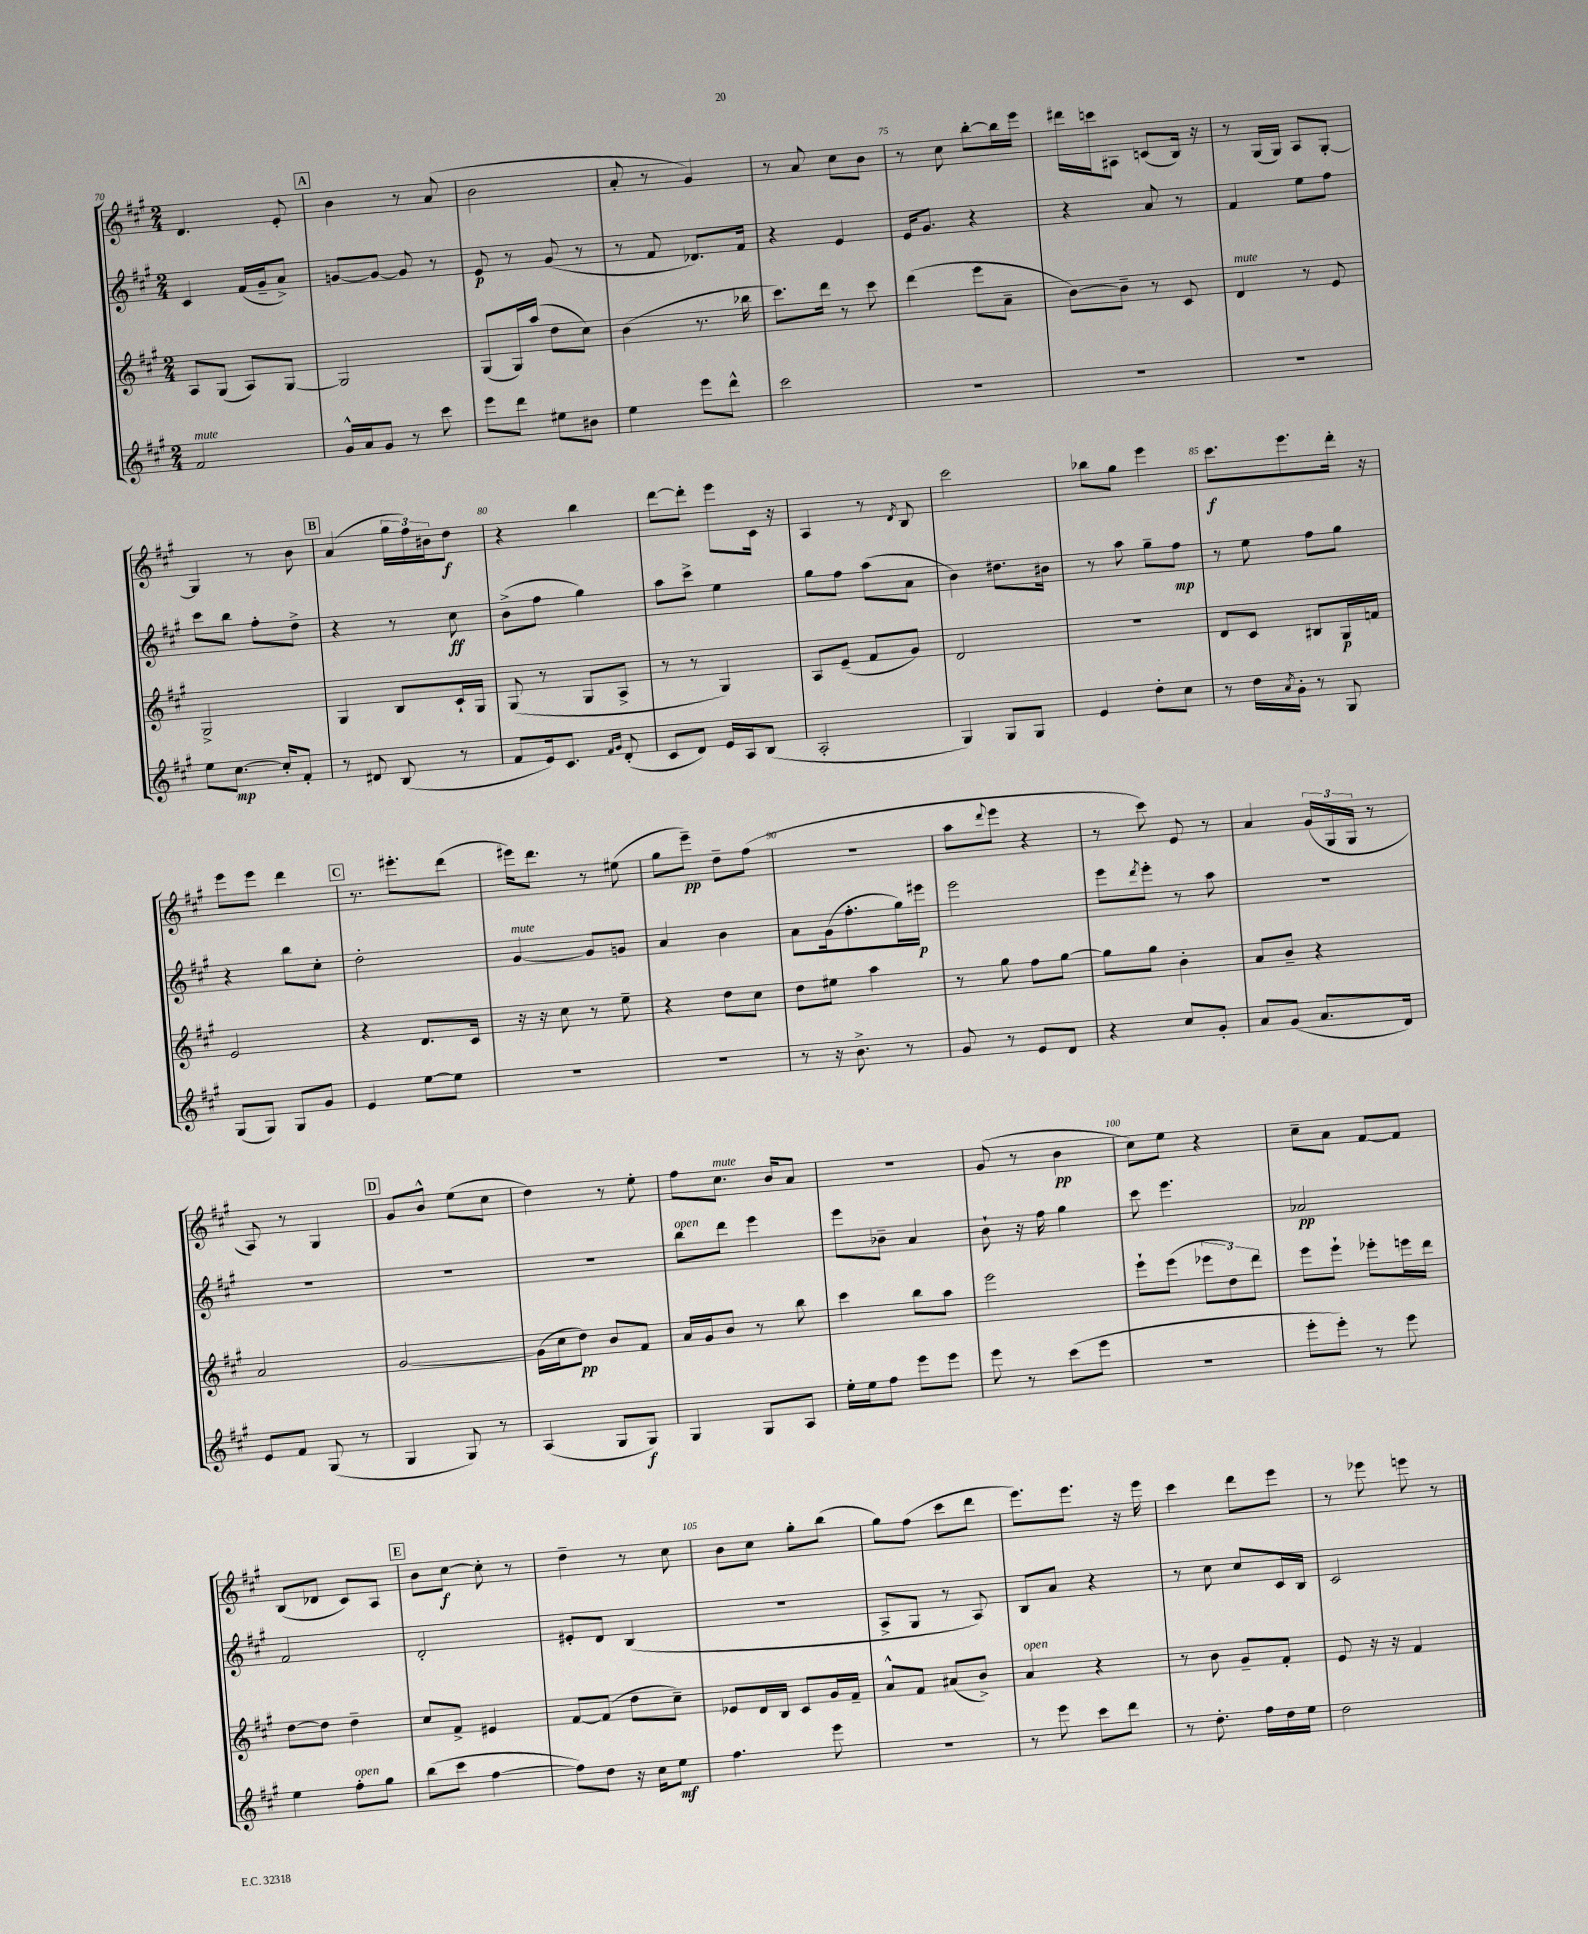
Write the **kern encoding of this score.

**kern	**kern	**kern	**kern
*staff4	*staff3	*staff2	*staff1
*clefG2	*clefG2	*clefG2	*clefG2
*k[f#c#g#]	*k[f#c#g#]	*k[f#c#g#]	*k[f#c#g#]
*M2/4	*M2/4	*M2/4	*M2/4
2f#	8A	4c#	4.d
.	(8G#	.	.
.	8A)	(16f#	.
.	.	16g#~	.
.	[8G#	8a^)	8e'
=	=	=	=
16g#^^	2G#]	[8g	4b
16a	.	.	.
8g#	.	8g_	.
8r	.	8g]	8r
8ccc#	.	8r	(8a
=	=	=	=
8eee	(8G#	8e	2b
8ddd	16G#)	8r	.
.	(16aa	.	.
8ee#	8dd	(8g#	.
8b#	8cc#)	8r	.
=	=	=	=
4ee	(4b	8r	8a'
.	.	8f#	8r
8eee	8.r	8.d-)	4g#)
8ddd^^	.	.	.
.	16bb-	16f#	.
=	=	=	=
2ccc#	8.ccc#)	4r	8r
.	.	.	8a
.	16ddd	.	.
.	8r	4e	8cc#
.	8ccc#	.	8b
=	=	=	=
2r	(4ddd	16e	8r
.	.	8.g#	.
.	.	.	8cc#
.	8eee	4r	[8bb'
.	8a~	.	16bb]
.	.	.	16eee
=	=	=	=
2r	[8b)	4r	16ddd#
.	.	.	16ccc
.	8b~]	.	8A#
.	8r	8a	(8c
.	8c#	8r	16B)
.	.	.	16r
=	=	=	=
2r	4d	4f#	8r
.	.	.	(16G#
.	.	.	16G#)
.	8r	8ee	8A
.	8e	8ff#	[8G#'
=	=	=	=
8ee	2G#^	8ccc#	4G#]
[8.cc#	.	8bb	.
.	.	8ff#'	8r
16cc#']	.	.	.
8f#'	.	8dd^	8b
=	=	=	=
8r	4G#	4r	(4a
8d#	.	.	.
(8B	8B	8r	24gg#
.	.	.	24ff#)
.	.	.	24b#
8r	16c#`	8cc#	8dd
.	16G#	.	.
=	=	=	=
8f#	(8G#	(8b^	4r
16e)	8r	8ff#	.
8.c#	.	.	.
.	8G#	4gg#)	4bb
16qqf#	.	.	.
16qqg#	.	.	.
(8d'	8A^	.	.
=	=	=	=
8c#	8r	8aa	[8ddd
8d)	8r	8ccc#^	8ddd']
16e	4G#)	4ee	8eee
16A	.	.	.
(8B	.	.	16c#
.	.	.	16r
=	=	=	=
2A'	8A	8gg#	4A
.	(8e~	8ff#	.
.	8f#	(8aa	8r
.	.	.	8qd
.	8g#)	8a	8B
=	=	=	=
4G#)	2d	4b)	2ccc#
8G#	.	8.dd#	.
8G#	.	.	.
.	.	16b#	.
=	=	=	=
4e	2r	8r	8bb-
.	.	8aa	8gg#
8dd'	.	8gg#~	4eee
8cc#	.	8ff#	.
=	=	=	=
8r	8d	8r	8.ccc#
16dd	8c#	8ee	.
8qa	.	.	.
16g#'	.	.	8.eee
8r	8B#	8ff#	.
8G#	16G#	8gg#	16ddd'
.	16f	.	16r
=	=	=	=
(8G#	2e	4r	8eee
8G#)	.	.	8eee
8G#	.	8bb	4ddd
8g#	.	8cc#'	.
=	=	=	=
4e	4r	2dd'	8.r
.	.	.	8.eee#'
[8ee	8.d	.	.
8ee]	.	.	(8ddd
.	16c#	.	.
=	=	=	=
2r	16r	[4g#	16eee#)
.	16r	.	8.ddd
.	8cc#	.	.
.	8r	8g#]	8r
.	8ee~	8g	(8ee#
=	=	=	=
2r	4r	4a	8gg#
.	.	.	8eee~)
.	8dd	4b	8dd~
.	8cc#	.	(8ff#
=	=	=	=
8r	8dd	8a	2r
16r	8ee#	(16g#	.
8.b^	.	8.ff#'	.
.	4aa	.	.
8r	.	16gg#)	.
.	.	16eee#	.
=	=	=	=
8g#	8r	2eee	8aa
.	.	.	8qqddd
8r	8gg#	.	8eee
8e	8ff#	.	4r
8d	[8gg#	.	.
=	=	=	=
4r	8gg#]	8eee	8r
.	.	8qddd	.
.	8gg#	8eee'	8ccc#)
8cc#	4b'	8r	8e
8g#'	.	8aa	8r
=	=	=	=
8a	8a	2r	4a
(8g#	8b~	.	.
8.a	4r	.	(24g#
.	.	.	24G#
.	.	.	24G#
.	.	.	8r
16d)	.	.	.
=	=	=	=
8e	2a	2r	8A)
8f#	.	.	8r
(8G#	.	.	4G#
8r	.	.	.
=	=	=	=
4G#	[2g#	2r	8g#
.	.	.	8b^^
8G#)	.	.	(8ee
8r	.	.	8cc#
=	=	=	=
(4A	(16g#]	2r	4dd)
.	16cc#	.	.
.	8dd)	.	.
8G#	8b	.	8r
8G#)	8f#	.	8ee'
=	=	=	=
4G#	16a	8bb	8ff#
.	16g#	.	.
.	8b	8ddd	8.cc#
8G#	8r	4eee	.
.	.	.	16b
8A	8bb	.	8a
=	=	=	=
16ee'	4ccc#	8eee	2r
16ee	.	.	.
8ff#	.	8b-~	.
8eee	8bb	4a	.
8eee	8aa	.	.
=	=	=	=
8eee	2eee	8b`	(8g#
8r	.	16r	8r
.	.	16ff#	.
(8ccc#	.	4gg#	4b
8eee	.	.	.
=	=	=	=
2r	8eee`	8ccc#	8cc#)
.	(8eee	4.eee	8ee
.	12eee-	.	4r
.	12dd)	.	.
.	12ddd	.	.
=	=	=	=
8eee'	8eee	2a-	8cc#~
8eee')	8eee`	.	8a
8r	8eee-'	.	[8f#
8eee	16eee	.	8f#]
.	16ddd	.	.
=	=	=	=
4ee	[8dd	2f#	(8B
.	8dd]	.	8d-
8ff#'	4dd~	.	8c#)
8gg#	.	.	8A
=	=	=	=
(8bb	8cc#	2d'	8b
8ccc#	8f#^	.	[8cc#
[4ff#	4e#	.	8cc#']
.	.	.	8r
=	=	=	=
8ff#])	[8f#	8e#'	4dd~
8dd	(8f#]	8d	.
16r	8dd	(4B	8r
16cc#	.	.	.
8ee	8cc#~)	.	8cc#
=	=	=	=
4.ff#	8e-	2r	8b
.	16d	.	8cc#
.	16B	.	.
.	8c#	.	8gg#'
8eee	16g#	.	(8bb
.	16f#~	.	.
=	=	=	=
2r	8a^^	8A^	8gg#)
.	8f#	8G#	(8ff#
.	(8a#	8r	8ccc#
.	8b^)	8A)	8ddd
=	=	=	=
8r	4a	8B	8.eee)
8eee	.	8a	.
.	.	.	8.eee
8ccc#	4r	4r	.
8ddd	.	.	16r
.	.	.	16eee
=	=	=	=
8r	8r	8r	4ccc#
8.dd'	8b	8cc#	.
.	8g#~	8cc#	8ddd
16ff#	.	.	.
16dd	8f#'	16c#	8eee
16ee	.	16B	.
=	=	=	=
2dd	8e	2c#	8r
.	16r	.	8eee-
.	16r	.	.
.	4f#	.	8eee
.	.	.	8r
==	==	==	==
*-	*-	*-	*-
